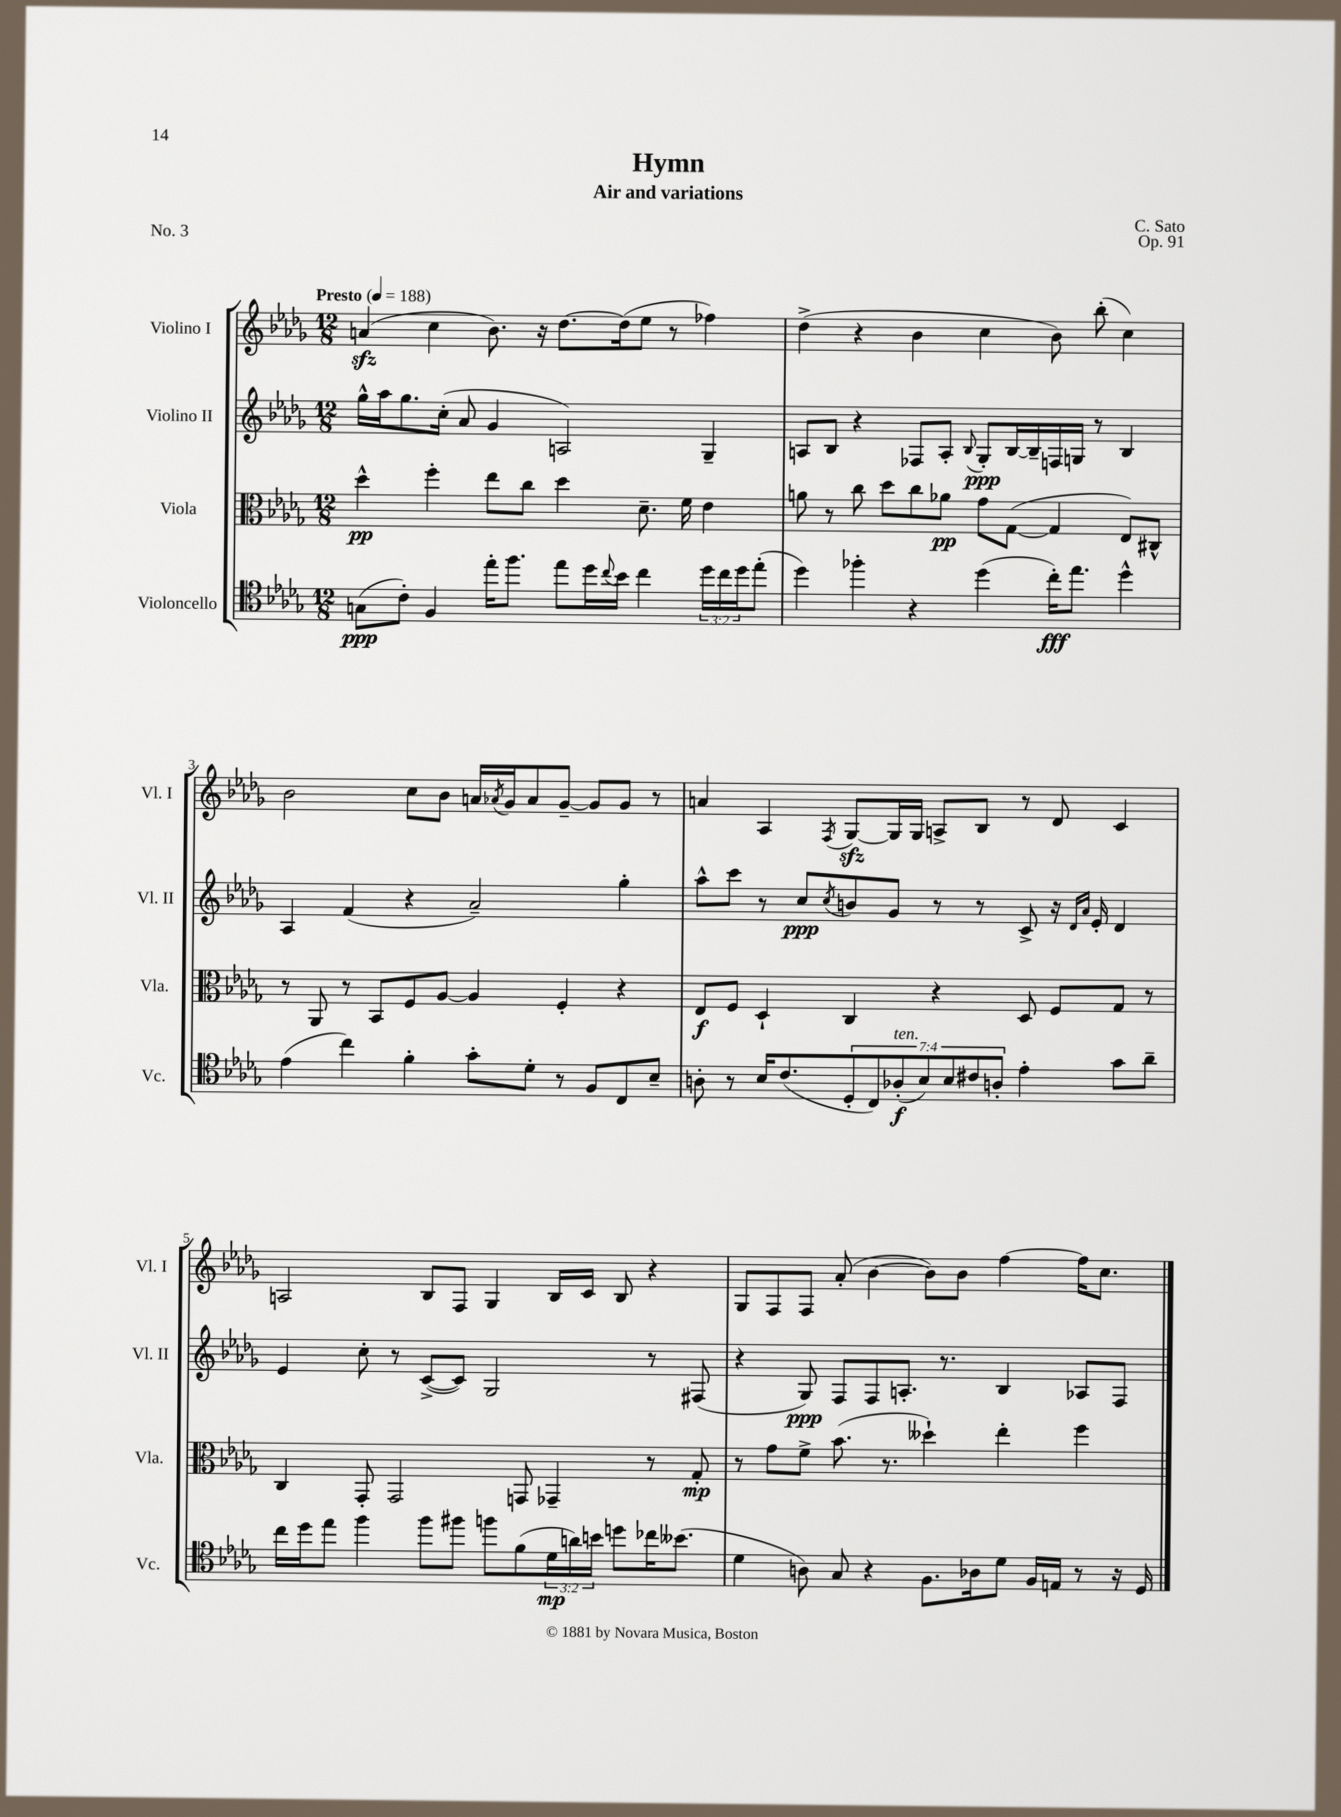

**kern	**dynam	**kern	**dynam	**kern	**dynam	**kern
*part4	*part4	*part3	*part3	*part2	*part2	*part1
*staff4	*staff4	*staff3	*staff3	*staff2	*staff2	*staff1
*I"Violoncello	*	*I"Viola	*	*I"Violino II	*	*I"Violino I
*I'Vc.	*	*I'Vla.	*	*I'Vl. II	*	*I'Vl. I
*clefC4	*	*clefC3	*	*clefG2	*	*clefG2
*k[b-e-a-d-g-]	*	*k[b-e-a-d-g-]	*	*k[b-e-a-d-g-]	*	*k[b-e-a-d-g-]
*M12/8	*	*M12/8	*	*M12/8	*	*M12/8
*MM188	*	*MM188	*	*MM188	*	*MM188
=1	=1	=1	=1	=1	=1	=1
!	!	!	!	!	!	!LO:TX:a:B:t=Presto
(8Gn\L	ppp	4dd-^^\	pp	16gg-^^\LL	.	(4anzz/
.	.	.	.	16aa-\J	.	.
8c'\J)	.	.	.	8.gg-\	.	.
4F/	.	4ff'\	.	.	.	4cc\
.	.	.	.	(16cc'\Jk	.	.
.	.	.	.	8a-/	.	.
16ee-'\KL	.	8ee-\L	.	4g-/	.	8.b-\)
8.ff\J	.	.	.	.	.	.
.	.	8cc\J	.	.	.	.
.	.	.	.	.	.	16r
8ee-\L	.	4dd-\	.	2An/)	.	[8.dd-\L
16dd-\L	.	.	.	.	.	.
8qqcc/	.	.	.	.	.	.
16b-\JJ	.	.	.	.	.	(16dd-\k]
4cc\	.	8.d-~\	.	.	.	8ee-\J
.	.	.	.	.	.	8r
.	.	16f\	.	.	.	.
24dd-\LL	.	4e-\	.	4G-~/	.	4ff-X\)
24cc\	.	.	.	.	.	.
24dd-\J	.	.	.	.	.	.
(8ee-'\J	.	.	.	.	.	.
=2	=2	=2	=2	=2	=2	=2
4dd-\)	.	8an\	.	8An/L	.	(4dd-^\
.	.	8r	.	8B-/J	.	.
4ff-X'\	.	8cc\	.	4r	.	4r
.	.	8dd-\L	.	.	.	.
4r	.	8cc\	.	8F-X/L	.	4b-\
.	.	8a-X\J	pp	8A'/J	.	.
.	.	.	.	8qqB-/	.	.
(4dd-\	.	8g-\L	.	8G-'/L	ppp	4cc\
.	.	([8G-\J	.	[16B-/L	.	.
.	.	.	.	16B-~/]	.	.
16cc'\KL)	fff	4G-/]	.	16Fn/	.	8b-\)
8.ee-\J	.	.	.	16Gn/JJ	.	.
.	.	.	.	8r	.	(8bb-'\
4dd-^^\	.	8E-/L)	.	4B-/	.	4cc\)
.	.	8C#X^^/J	.	.	.	.
!!LO:LB:g=z
=3	=3	=3	=3	=3	=3	=3
(4e-\	.	8r	.	4A-/	.	2b-\
.	.	8AA-/	.	.	.	.
4cc\)	.	8r	.	(4f/	.	.
.	.	8BB-/L	.	.	.	.
4f'\	.	8F/	.	4r	.	8cc\L
.	.	[8A-/J	.	.	.	8b-\J
8g-'\L	.	4A-/]	.	2a-~/)	.	16an/LL
.	.	.	.	.	.	8qa-X/
.	.	.	.	.	.	16g-/J
8d-'\J	.	.	.	.	.	8a-/
8r	.	4F'/	.	.	.	[8g-~/J
8F/L	.	.	.	.	.	8g-/L]
8C/	.	4r	.	4gg-'\	.	8g-/J
8B-~/J	.	.	.	.	.	8r
=4	=4	=4	=4	=4	=4	=4
8An'\	.	8E-/L	f	8aa-^^\L	.	4an/
8r	.	8F/J	.	8ccc\J	.	.
16B-/KL	.	4D-`/	.	8r	.	4A-/
(8.c/	.	.	.	.	.	.
.	.	.	.	8cc/L	ppp	.
.	.	.	.	8qcc/	.	8qF/
14D-'/	.	4C/	.	8bn/	.	[8G-zz/L
14C/)	.	.	.	.	.	.
.	.	.	.	8g-/J	.	16G-/L]
!LO:TX:a:i:t=ten.	!	!	!	!	!	!
(14A-X'/	f	.	.	.	.	.
.	.	.	.	.	.	16G-/JJ
14B-/)	.	.	.	.	.	.
.	.	4r	.	8r	.	8An^/L
14B-/	.	.	.	.	.	.
14c#X/	.	.	.	.	.	.
.	.	.	.	8r	.	8B-/J
14An'/J	.	.	.	.	.	.
4e-'\	.	8D-/	.	8c^/	.	8r
.	.	8F/L	.	16r	.	8d-/
.	.	.	.	16qqd-/LL	.	.
.	.	.	.	16qqa-/JJ	.	.
.	.	.	.	16e-'/	.	.
8g-\L	.	8G-/J	.	4d-/	.	4c/
8a-~\J	.	8r	.	.	.	.
!!LO:LB:g=z
=5	=5	=5	=5	=5	=5	=5
16cc\LL	.	4C/	.	4e-/	.	2An/
16dd-\J	.	.	.	.	.	.
8ee-\J	.	.	.	.	.	.
4ff\	.	8GG-'/	.	8cc'\	.	.
.	.	2GG-/	.	8r	.	.
8ff\L	.	.	.	([8c^/L	.	8B-/L
8ff#X\J	.	.	.	8c/J])	.	8F/J
8ffn\L	.	.	.	2G-/	.	4G-/
(8f\	.	8GGn/	.	.	.	.
24d-\L	mp	4GG-X~/	.	.	.	16B-/LL
24an\)	.	.	.	.	.	.
.	.	.	.	.	.	16c/JJ
24bn\JJ	.	.	.	.	.	.
8ddn\L	.	.	.	.	.	8B-/
16cc-X\K	.	8r	.	8r	.	4r
(8.b--X\J	.	.	.	.	.	.
.	.	8G-'/	mp	(8F#X/	.	.
=6	=6	=6	=6	=6	=6	=6
4d-\	.	8r	.	4r	.	8G-/L
.	.	8g-\L	.	.	.	8F/
8An\)	.	8f^\J	.	8G-/)	ppp	8F/J
8G-/	.	(8.b-\	.	8F/L	.	(8a-'/
4r	.	.	.	8F/	.	[4b-\
.	.	8.r	.	.	.	.
.	.	.	.	8.An'/J	.	.
8.F\L	.	4dd--X`\)	.	.	.	8b-\L])
.	.	.	.	8.r	.	.
.	.	.	.	.	.	8b-\J
16A-X\k	.	.	.	.	.	.
8d-\J	.	4ee-'\	.	4B-/	.	[4ff\
16F/LL	.	.	.	.	.	.
16En/JJ	.	.	.	.	.	.
8r	.	4ff\	.	8A-X/L	.	16ff\KL]
.	.	.	.	.	.	8.cc\J
16r	.	.	.	8F/J	.	.
16D-/	.	.	.	.	.	.
==	==	==	==	==	==	==
*-	*-	*-	*-	*-	*-	*-
